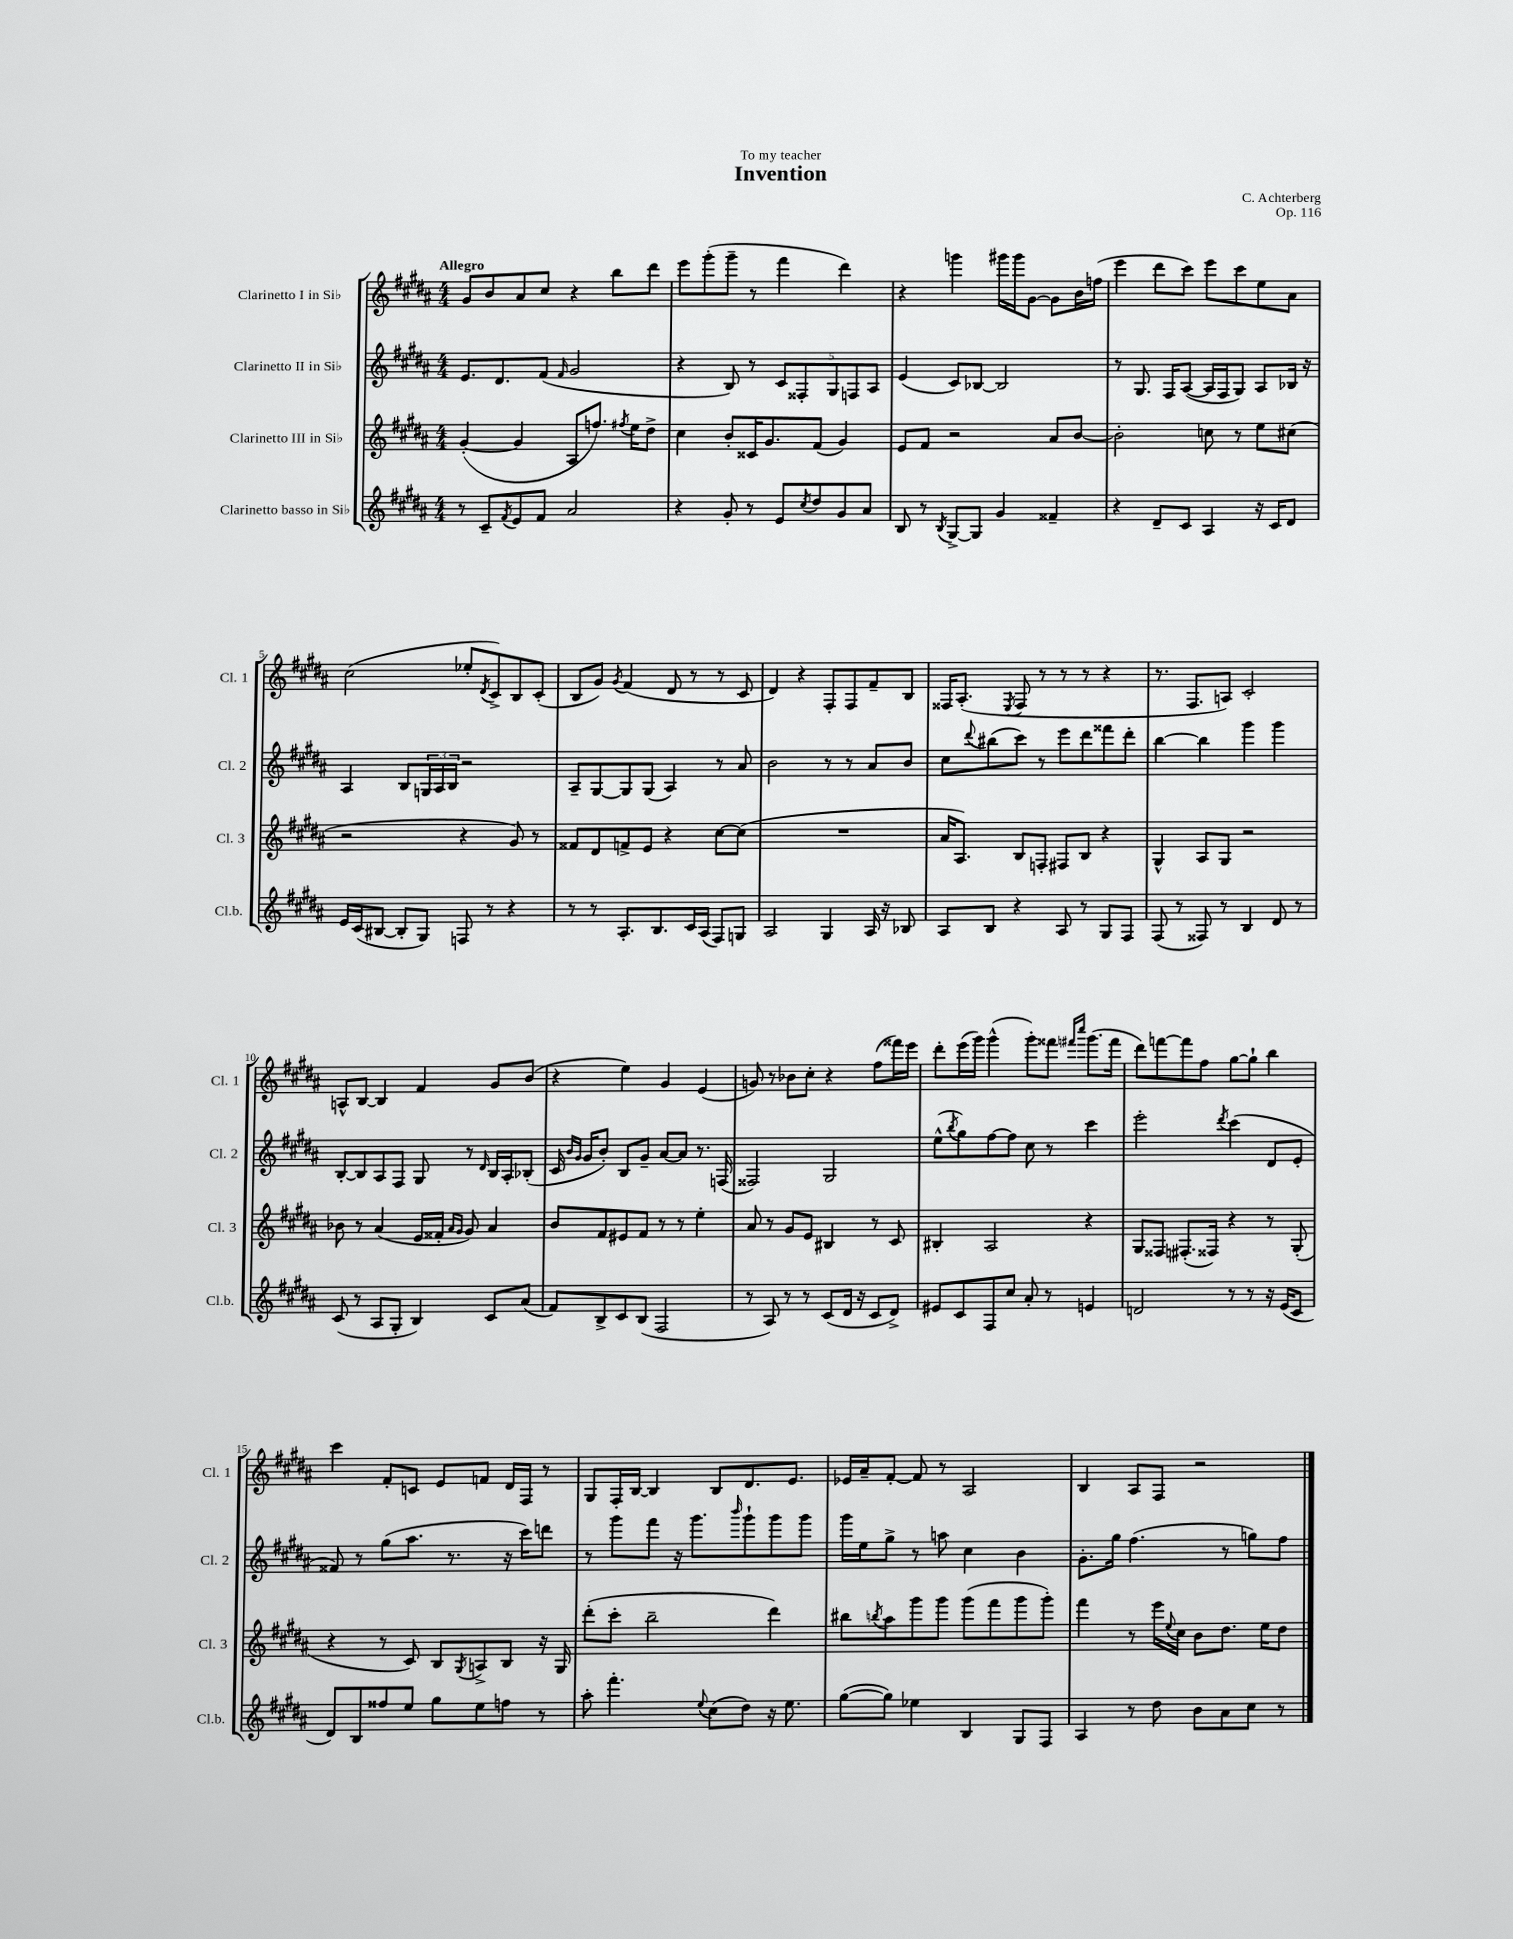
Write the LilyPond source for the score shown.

\header { title = "Invention" composer = "C. Achterberg" dedication = "To my teacher" opus = "Op. 116" }
<<
\new StaffGroup <<
\new Staff = "s0" \with { instrumentName = "Clarinetto I in Sib" shortInstrumentName = "Cl. 1" } {
    \clef treble \key b \major \numericTimeSignature \time 4/4 \tempo "Allegro"
    gis'8 b'8 ais'8 cis''8 r4 b''8 dis'''8 |
    e'''8 gis'''8-.( gis'''8-- r8 fis'''4 dis'''4) |
    r4 g'''4 gis'''16 gis'''16 gis'8~ gis'8 b'16 f''16( |
    e'''4 dis'''8 cis'''8) e'''8 cis'''8 e''8 ais'8 |
    cis''2( ees''8-. \acciaccatura { dis'8 } cis'8->) b8 cis'8-.( |
    b8 gis'8) \acciaccatura { gis'8 } fis'4( dis'8 r8 r8 cis'8 |
    dis'4) r4 fis8-. fis8 fis'8-- b8 |
    fisis16 ais8.-.( \acciaccatura { e8 } fisis8 r8 r8 r8 r4 |
    r8. fis8. a8) cis'2-. |
    a8-^ b8~ b4 fis'4 gis'8 b'8( |
    r4 e''4) gis'4 e'4( |
    g'8) r8 bes'8 cis''8-. r4 fis''8( fisis'''16) e'''16 |
    dis'''8-. e'''16( gis'''16) gis'''4-^( gis'''8-.) fisis'''8 \grace { fis'''16 cis''''16 } gis'''8.( fis'''16 |
    dis'''8) f'''8~ f'''8 fis''8 gis''8~ gis''8-! b''4 |
    cis'''4 fis'8-. c'8 e'8 f'8 dis'16 fis16 r8 |
    gis8 fis16-. b16~ b4 b8 dis'8. e'8. |
    ees'16 ais'16-- fis'8~-. fis'8 r8 ais2 |
    b4 ais8 fis8 r2 \bar "|." |
}
\new Staff = "s1" \with { instrumentName = "Clarinetto II in Sib" shortInstrumentName = "Cl. 2" } {
    \clef treble \key b \major \numericTimeSignature \time 4/4
    e'8. dis'8. fis'8( \grace { fis'16 } gis'2 |
    r4 b8) r8 \tuplet 5/4 { cis'8 fisis8-. gis8 f8 ais8 } |
    e'4( cis'8) bes8~ bes2 |
    r8 gis8. fis16 ais8~( ais16 fis16 gis8) ais8 bes16 r16 |
    ais4 b8 \tuplet 3/2 { g16 ais16 b16 } r2 |
    ais8-- gis8~ gis8 gis8( ais4) r8 ais'8 |
    b'2 r8 r8 ais'8 b'8 |
    cis''8 \appoggiatura { dis'''8 } bis''8( cis'''8) r8 e'''8 dis'''8 fisis'''8 dis'''8-. |
    b''4~ b''4 gis'''4 gis'''4 |
    b8~-. b8 ais8 fis8 gis8 r8 \grace { dis'16 } b16 ais16-. bes8-.( |
    cis'16 \grace { b'16 gis'16 } gis'16 b'8-.) b8 gis'8-- ais'8~ ais'8 r8. f16( |
    fisis2) gis2 |
    e''8-^( \acciaccatura { b''8 } gis''8) fis''8~ fis''8 cis''8 r8 cis'''4 |
    e'''2-. \acciaccatura { dis'''8 } cis'''4( dis'8 e'8-. |
    fisis'8) r8 gis''8( ais''8. r8. r16 cis'''16) d'''8 |
    r8 gis'''8 fis'''8 r16 gis'''8. \grace { b'''16 } gis'''8-! gis'''8 gis'''8 |
    gis'''16 e''16 gis''8-> r8 a''8 cis''4 b'4 |
    gis'8.-. gis''16 fis''4.( r8 g''8) fis''8 \bar "|." |
}
\new Staff = "s2" \with { instrumentName = "Clarinetto III in Sib" shortInstrumentName = "Cl. 3" } {
    \clef treble \key b \major \numericTimeSignature \time 4/4
    gis'4~-.( gis'4 ais8 f''8.) \acciaccatura { fis''8 } e''16 dis''8-> |
    cis''4 b'8-. cisis'16 gis'8. fis'8( gis'4) |
    e'8 fis'8 r2 ais'8 b'8~ |
    b'2-. c''8 r8 e''8 cis''8( |
    r2 r4 gis'8) r8 |
    fisis'8 dis'8 f'8-> e'8 r4 cis''8~ cis''8( |
    R1 |
    ais'16 ais8.) b8 f8-. fis8 b8 r4 |
    gis4-^ ais8 gis8 r2 |
    bes'8 r8 ais'4( e'16 fisis'16-. \grace { ais'16 gis'16 } gis'8) ais'4 |
    b'8 fis'8 eis'8 fis'8 r8 r8 e''4-. |
    ais'8 r8 gis'8 e'8 bis4 r8 cis'8 |
    bis4-. ais2 r4 |
    gis8 fisis8 fis8.-.( fisis16) r4 r8 gis8-.( |
    r4 r8 cis'8) b8 \acciaccatura { gis8 } a8-> b8 r16 gis16 |
    dis'''8-.( cis'''8-. b''2-- dis'''4) |
    bis''8 \acciaccatura { b''8 } ais''8 gis'''8 gis'''8 gis'''8( fis'''8 gis'''8 gis'''8-.) |
    fis'''4 r8 e'''16 \appoggiatura { e''8 } cis''16 b'8 dis''8. e''16 dis''8 \bar "|." |
}
\new Staff = "s3" \with { instrumentName = "Clarinetto basso in Sib" shortInstrumentName = "Cl.b." } {
    \clef treble \key b \major \numericTimeSignature \time 4/4
    r8 cis'8-- \acciaccatura { fis'8 } e'8 fis'8 ais'2 |
    r4 gis'8-. r8 e'8 \acciaccatura { cis''8 } dis''8 gis'8 ais'8 |
    b8 r8 \acciaccatura { b8 } gis8~-> gis8 gis'4 fisis'4-- |
    r4 dis'8-- cis'8 ais4 r16 cis'16 dis'8 |
    e'16 cis'16( bis8~ bis8-. gis8) f8 r8 r4 |
    r8 r8 ais8.-. b8. cis'16 ais16( fis8) g8 |
    ais2 gis4 ais16 r16 bes8 |
    ais8 b8 r4 ais8 r8 gis8 fis8 |
    fis8( r8 fisis8) r8 b4 dis'8 r8 |
    cis'8( r8 ais8 gis8-. b4) cis'8 ais'8( |
    fis'8) b8-> cis'8 b8( fis2 |
    r8 ais8) r8 r8 cis'8( dis'16 r16 cis'8 dis'8->) |
    eis'8 cis'8 fis8 cis''8 ais'8-. r8 e'4 |
    d'2 r8 r8 r16 e'16( cis'8 |
    dis'8) b8 fisis''8 e''8 gis''8 e''8 f''8 r8 |
    ais''8-. fis'''4.-. \appoggiatura { e''8 } cis''8( dis''8) r16 e''8. |
    gis''8~( gis''8) ees''4 b4 gis8 fis8 |
    ais4 r8 dis''8 b'8 ais'8 cis''8 r8 \bar "|." |
}
>>
>>
